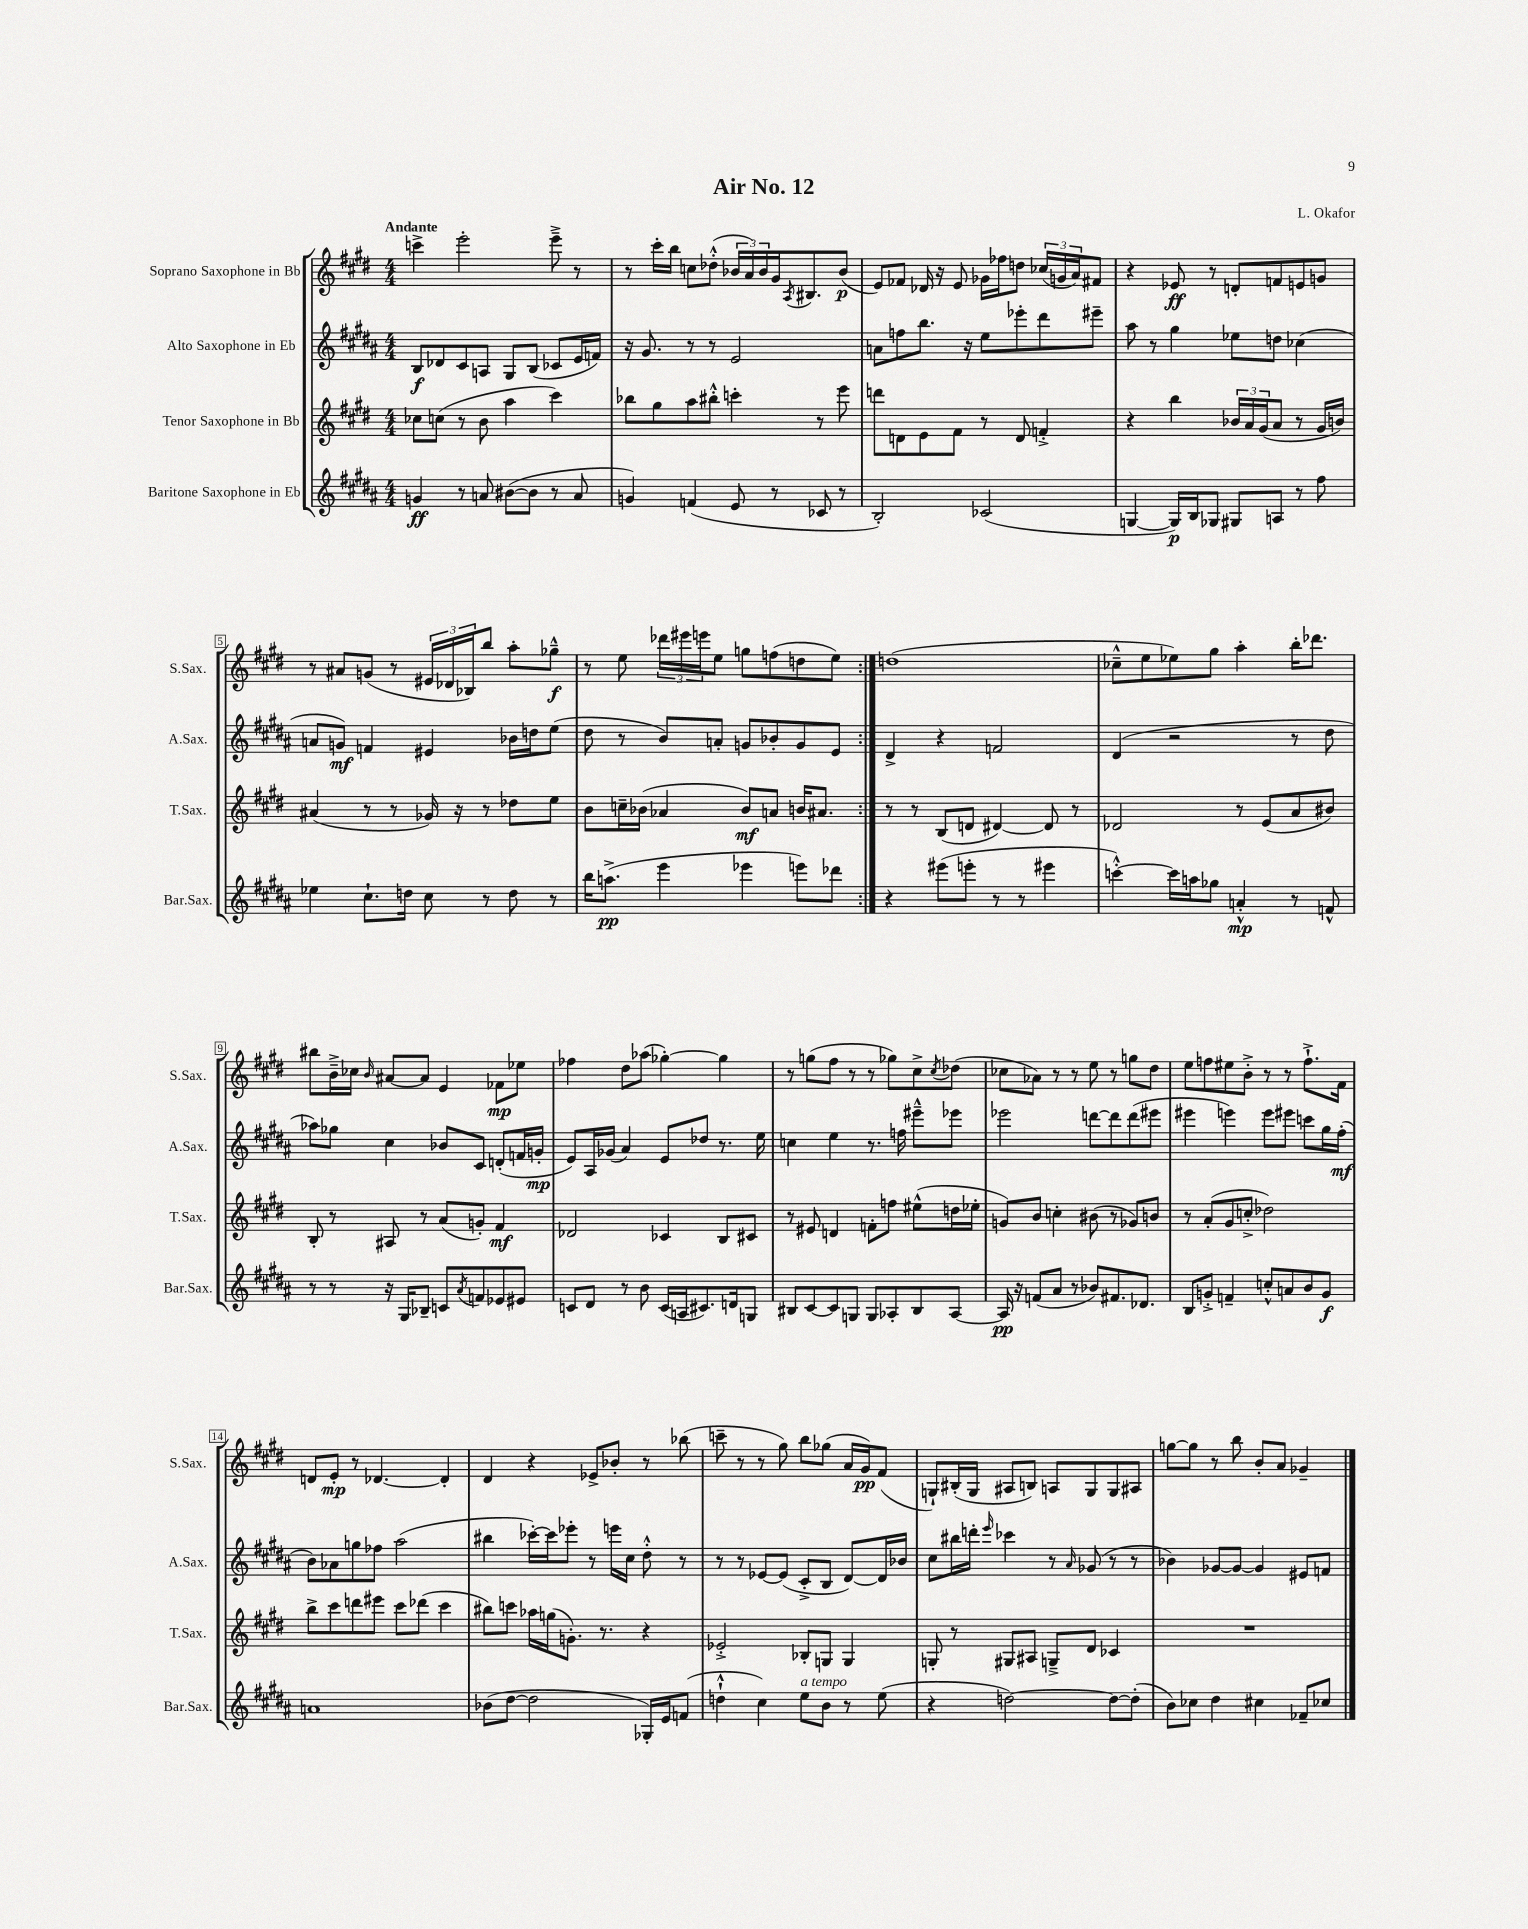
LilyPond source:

\header { title = "Air No. 12" composer = "L. Okafor" }
<<
\new StaffGroup <<
\new Staff = "s0" \with { instrumentName = "Soprano Saxophone in Bb" shortInstrumentName = "S.Sax." } {
    \clef treble \key e \major \numericTimeSignature \time 4/4 \tempo "Andante"
    \repeat volta 2 { c'''4-> e'''2-. e'''8---> r8 |
    r8 cis'''16-. b''16 c''8 des''8-.-^( \tuplet 3/2 { bes'16 a'16) bes'16 } gis'16 \acciaccatura { a8 } bis8. bes'8\p( |
    e'8) fes'8 des'16 r16 e'8 ges'16 fes''16 d''8 \tuplet 3/2 { ces''16( g'16 a'16) } fis'8 |
    r4 ees'8\ff r8 d'8-. f'8 e'8 g'8 |
    r8 ais'8 g'8( r8 \tuplet 3/2 { eis'16 des'16 bes16) } b''8 a''8-. ges''8---^\f |
    r8 e''8 \tuplet 3/2 { des'''16 eis'''16 e'''16 } e''8 g''8 f''8( d''8 e''8) | }
    d''1( |
    ces''8---^ e''8 ees''8) gis''8 a''4-. b''16-. des'''8. |
    bis''8 b'16---> ces''16 \grace { b'16 } ais'8~ ais'8 e'4 fes'8\mp ees''8 |
    fes''4 dis''8 aes''8( ges''4~-.) ges''4 |
    r8 g''8( fis''8 r8 r8 ges''8) cis''8-> \acciaccatura { cis''8 } des''8( |
    ces''8 aes'8) r8 r8 e''8 r8 g''8 dis''8 |
    e''8 f''8 eis''8 b'8-.-> r8 r8 f''8.-!-> fis'16 |
    d'8 e'8-.\mp r8 des'4.~ des'4-. |
    dis'4 r4 ees'8-> bes'8-. r8 bes''8( |
    c'''8-- r8 r8 gis''8) b''8 ges''8( a'16 gis'16\pp) fis'8( |
    g8-!) bis16-.( g16 ais8 b8) a8 g8 g8 ais8 |
    g''8~ g''8 r8 b''8 b'8-. a'8 ges'4-- \bar "|." |
}
\new Staff = "s1" \with { instrumentName = "Alto Saxophone in Eb" shortInstrumentName = "A.Sax." } {
    \clef treble \key b \major \numericTimeSignature \time 4/4
    \repeat volta 2 { b8\f des'8 cis'8 a8 gis8 b8( ces'8 e'16 f'16) |
    r16 gis'8. r8 r8 e'2 |
    a'8 f''8 b''8. r16 e''8 ees'''8-. dis'''8 eis'''8-- |
    ais''8 r8 gis''4 ees''8 d''8 ces''4( |
    a'8 g'8\mf) f'4 eis'4 bes'16 d''16 e''8( |
    dis''8 r8 b'8) a'8-. g'8 bes'8-. g'8 e'8 | }
    dis'4-> r4 f'2 |
    dis'4( r2 r8 dis''8 |
    aes''8) ges''8 cis''4 bes'8 cis'8 d'8-.( f'16 g'16-.\mp |
    e'8) ais16 ges'16( ais'4) e'8 des''8 r8. e''16 |
    c''4 e''4 r8. f''16 eis'''8---^ ees'''8 |
    ees'''2 d'''8~ d'''8 d'''8( eis'''8 |
    eis'''4 e'''4) e'''8 eis'''8 c'''8 gis''16 fis''16-.\mf( |
    b'8) aes'8 g''8 fes''8 ais''2( |
    bis''4 ces'''16~-.) ces'''16 ees'''8-. r8 e'''16 cis''16 dis''8-.-^ r8 |
    r8 r8 ees'8~ ees'8( cis'8-.-> b8 dis'8~) dis'16 bes'16 |
    cis''8 bis''16 d'''16-. \grace { e'''16 } ces'''4 r8 \grace { ais'16 } ges'8( r8 r8 |
    bes'4) ges'8~ ges'8~ ges'4 eis'8 f'8 \bar "|." |
}
\new Staff = "s2" \with { instrumentName = "Tenor Saxophone in Bb" shortInstrumentName = "T.Sax." } {
    \clef treble \key e \major \numericTimeSignature \time 4/4
    \repeat volta 2 { ces''8 c''8( r8 b'8 a''4 cis'''4) |
    bes''8 gis''8 a''8 bis''8-.-^ c'''4-. r8 e'''8 |
    d'''8 d'8 e'8 fis'8 r8 d'8 f'4-.-> |
    r4 b''4 \tuplet 3/2 { bes'16 a'16 gis'16( } a'8 r8 gis'16 b'16) |
    ais'4( r8 r8 ges'16) r16 r8 des''8 e''8 |
    b'8 c''16-- bes'16( aes'4 bes'8\mf) a'8 b'16 ais'8. | }
    r8 r8 b8( d'8 dis'4~) dis'8 r8 |
    des'2 r8 e'8( a'8 bis'8) |
    b8-. r8 ais8 r8 a'8( g'8-.) fis'4\mf |
    des'2 ces'4 b8 cis'8 |
    r8 eis'8 d'4 f'8-. f''8 eis''8-^( d''16 ees''16-. |
    g'8) b'8 c''4-. bis'8( r8 ges'8) b'8 |
    r8 a'8-.( gis'8 c''8-.-> des''2) |
    b''8-> cis'''8 d'''8 eis'''8 cis'''8 des'''8( cis'''4 |
    bis''8) c'''8 aes''16 g''16( g'8.-.) r8. r4 |
    ees'2-.-> bes8-. g8 g4 |
    g8-. r8 gis8 ais8 g8---> dis'8 ces'4 |
    R1 \bar "|." |
}
\new Staff = "s3" \with { instrumentName = "Baritone Saxophone in Eb" shortInstrumentName = "Bar.Sax." } {
    \clef treble \key b \major \numericTimeSignature \time 4/4
    \repeat volta 2 { g'4\ff r8 a'8 bis'8~( bis'8 r8 a'8 |
    g'4) f'4( e'8 r8 ces'8 r8 |
    b2-.) ces'2( |
    g4~ g16\p) b16 ges8 gis8 a8 r8 fis''8 |
    ees''4 cis''8.-! d''16 cis''8 r8 d''8 r8 |
    b''16 a''8.->\pp( e'''4 ees'''4 e'''8) des'''8 | }
    r4 eis'''8( e'''8-. r8 r8 eis'''4 |
    c'''4~-.-^) c'''16 a''16 ges''8 a'4-.-^\mp r8 f'8-^ |
    r8 r8 r16 gis16 bes8-- c'8 \acciaccatura { ais'8 } f'8 ees'8 eis'8 |
    c'8 dis'8 r8 b'8 c'16( a16 cis'8.) d'16 g8 |
    bis8 cis'8~ cis'8 g8 g8 aes8-. bis8 aes8~ |
    aes16\pp r16 f'8( ais'8 r8 bes'8) fis'8. des'8. |
    b8 g'8-.-> f'4-- c''8-.-^ a'8 b'8 g'8\f |
    a'1 |
    bes'8( dis''8~ dis''2 ges16-.) e'16 f'8( |
    d''4-!-^ cis''4) e''8^\markup { \italic "a tempo" } b'8 r8 e''8( |
    r4 d''2~) d''8~ d''8-.( |
    b'8) ces''8 dis''4 cis''4 fes'8-- ces''8 \bar "|." |
}
>>
>>
\layout { \context { \Score \override BarNumber.stencil = #(make-stencil-boxer 0.1 0.3 ly:text-interface::print) } }
